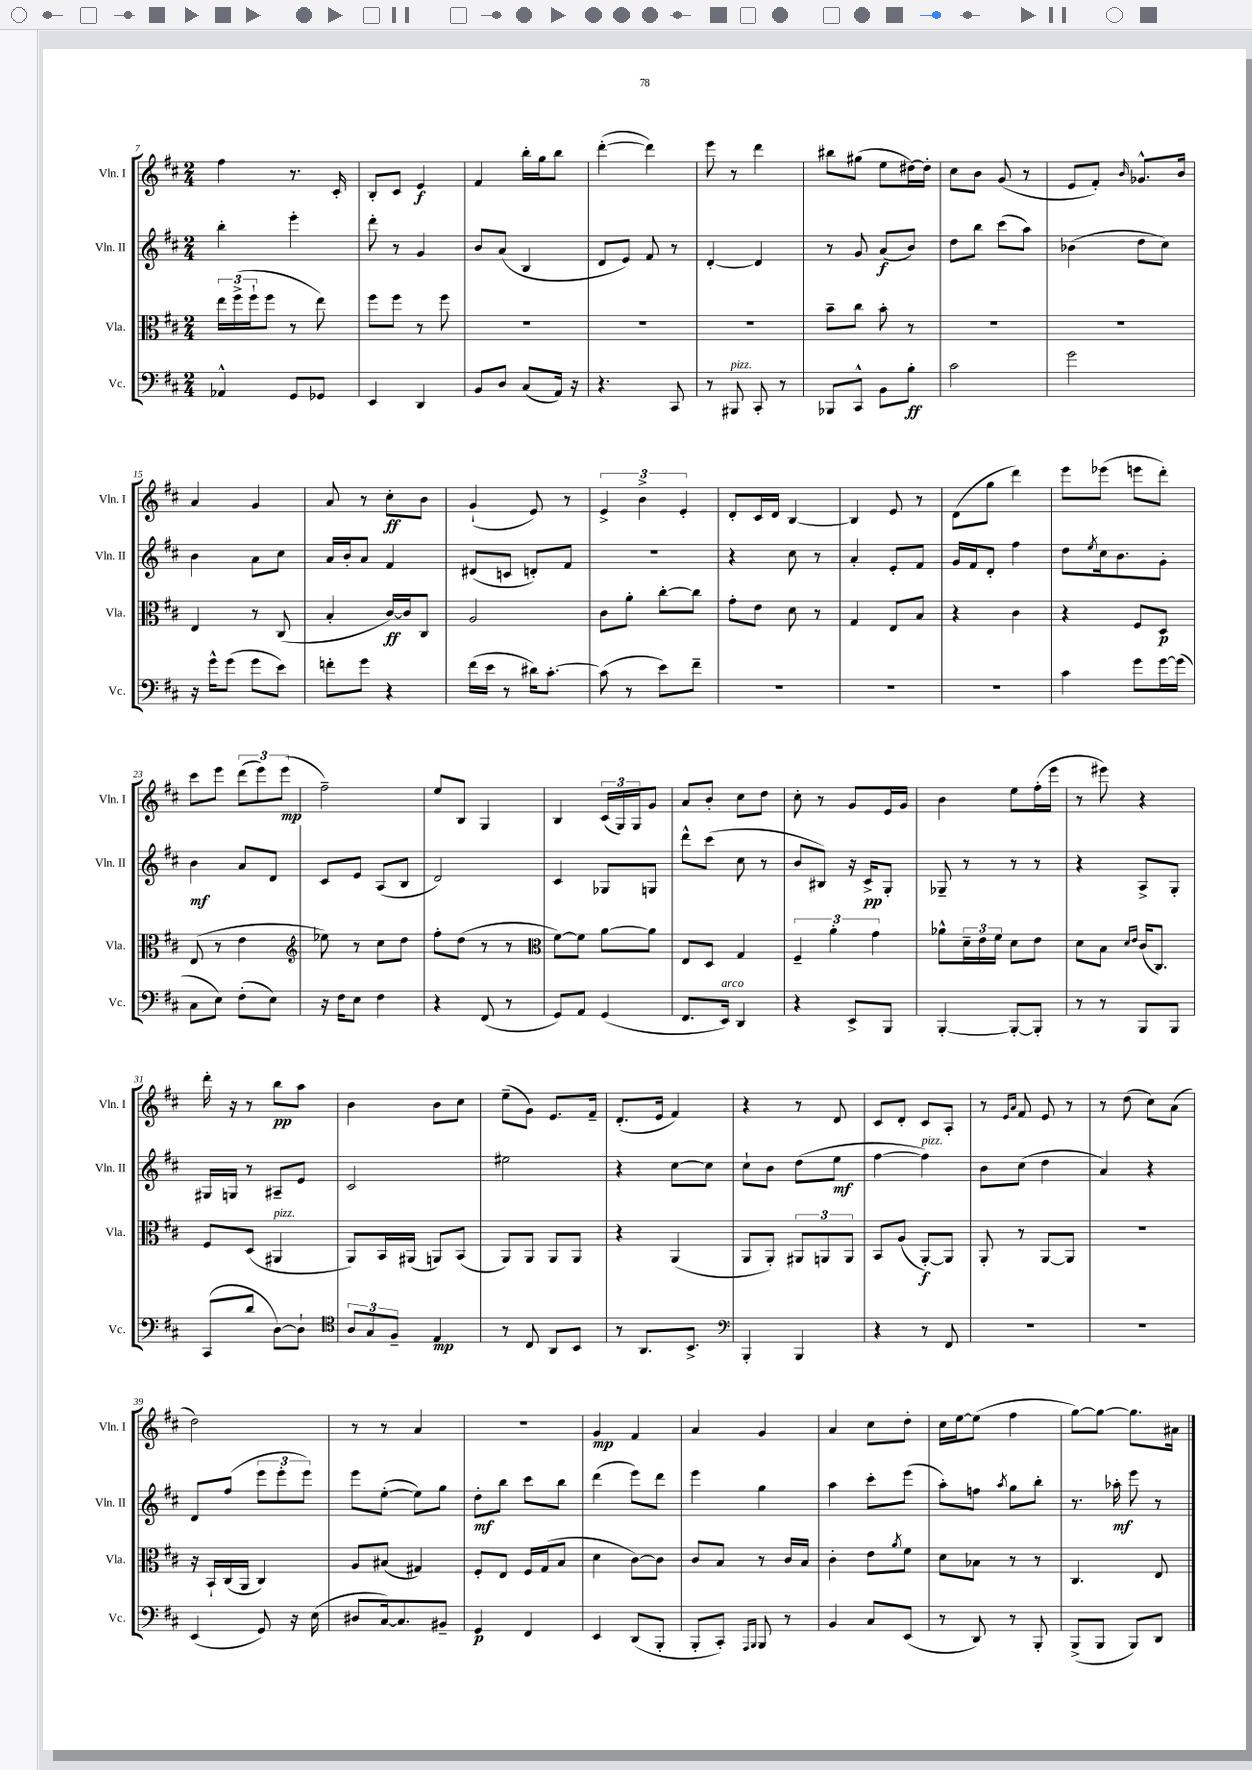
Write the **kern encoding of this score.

**kern	**kern	**kern	**kern
*staff4	*staff3	*staff2	*staff1
*clefF4	*clefC3	*clefG2	*clefG2
*k[f#c#]	*k[f#c#]	*k[f#c#]	*k[f#c#]
*M2/4	*M2/4	*M2/4	*M2/4
4AA-^^	24ee	4bb'	4ff#
.	(24ff#^	.	.
.	24ff#`	.	.
.	8ff#	.	.
8GG	8r	4eee'	8.r
8GG-	8ee)	.	.
.	.	.	16c#'
=	=	=	=
4EE	8ff#	8ddd'	8B'
.	8ff#	8r	8c#
4DD	8r	4g	4e
.	8ff#	.	.
=	=	=	=
8BB	2r	8b	4f#
8D	.	(8a	.
(8C#	.	4B	16bb'
.	.	.	16gg
16AA)	.	.	8bb
16r	.	.	.
=	=	=	=
4.r	2r	8d	([4ddd'
.	.	8e)	.
.	.	8f#	4ddd])
8CC#	.	8r	.
=	=	=	=
8r	2r	[4d'	8eee
8BBB#	.	.	8r
8CC#'	.	4d]	4ddd
8r	.	.	.
=	=	=	=
8BBB-	8b~	8r	8bb#
8CC#^^	8cc#	8g	(8gg#
8BB	8b'	(8a	8ee
8B'	8r	8b)	[16dd#)
.	.	.	16dd#']
=	=	=	=
2c#	2r	8dd	8cc#
.	.	8bb	8b
.	.	(8ccc#	(8g
.	.	8aa)	8r
=	=	=	=
2g	2r	(4b-	8e
.	.	.	8f#')
.	.	.	16qqb
.	.	8dd	8.g-^^
.	.	8cc#)	.
.	.	.	16b
=	=	=	=
16r	4E	4b	4a
16g^^	.	.	.
(8g	.	.	.
8g	8r	8a	4g
8e)	(8C#	8cc#	.
=	=	=	=
8f'	4B'	16a	8a
.	.	16b'	.
8g	.	8a	8r
4r	[16c#)	4f#	8cc#'
.	16c#]	.	.
.	8C#	.	8b
=	=	=	=
(16f#	2A	(8d#	(4g`
16e	.	.	.
8r	.	8c	.
16d#)	.	8d')	8e)
[8.c#'	.	.	.
.	.	8f#	8r
=	=	=	=
(8c#]	8c#	2r	6e^
8r	8a'	.	.
.	.	.	6b^
8e)	[8cc#'	.	.
.	.	.	6e'
8f#~	8cc#]	.	.
=	=	=	=
2r	8g'	4r	8d'
.	8e	.	16c#
.	.	.	16d
.	8d	8cc#	[4B
.	8r	8r	.
=	=	=	=
2r	4G	4a'	4B]
.	8E	8e'	8e
.	8B	8f#	8r
=	=	=	=
2r	4r	16g	(8d
.	.	16f#	.
.	.	8d'	8gg
.	4c#	4ff#	4ddd)
=	=	=	=
4c#	4r	8dd	8eee
.	.	8qee	.
.	.	16cc#	(8eee-
.	.	8.b	.
8g	8F#	.	8eee
[16g	8D	8g'	8ddd')
(16g]	.	.	.
=	=	=	=
8C#	(8E	4b	8ccc#
8E)	8r	.	8eee
(8F#'	4e	8a	(12ddd
.	.	.	12eee)
8E)	.	8d	.
.	.	.	(12eee
=	=	=	=
*	*clefG2	*	*
16r	8ee-)	8c#	2ff#~)
16F#	.	.	.
8E	8r	8e	.
4F#	8cc#	(8A	.
.	8dd	8B	.
=	=	=	=
4r	8ff#'	2d)	8ee
.	(8dd	.	8B
(8FF#	8r	.	4G
8r	8r	.	.
=	=	=	=
*	*clefC3	*	*
8GG)	[8f#)	4c#	4B
8AA	8f#]	.	.
(4GG	[8a	8G-	(24c#
.	.	.	24G)
.	.	.	24G
.	8a]	8G	8g
=	=	=	=
8.FF#	8E	8ddd^^	8a
.	8D	(8ccc#	8b'
16EE)	.	.	.
4DD	4G	8cc#	8cc#
.	.	8r	8dd
=	=	=	=
4r	6F#~	8b	8cc#'
.	.	8B#)	8r
.	6a'	.	.
8EE^	.	16r	8g
.	.	16c#^	.
.	6g	.	.
8BBB	.	8G'	16e
.	.	.	16g
=	=	=	=
[4BBB'	8a-^^	8G-~	4b
.	24d~	8r	.
.	24e	.	.
.	24f#	.	.
8BBB'_	8d	8r	8ee
8BBB']	8e	8r	(16ff#'
.	.	.	16eee
=	=	=	=
8r	8d	4r	8r
8r	8B	.	8eee#)
.	16qqd	.	.
.	16qqe	.	.
8BBB	(16c#	8A^	4r
.	8.C#)	.	.
8BBB	.	8G'	.
=	=	=	=
(8CC#	8F#	16G#	16ddd'
.	.	16G	16r
8d	(8D	8r	8r
[8D)	4AA#	8A#~	8bb
8D`]	.	8e	8aa
=	=	=	=
*clefC4	*	*	*
12A	8AA)	2c#	4b
12G	.	.	.
.	16BB	.	.
12F#~	.	.	.
.	(16AA#	.	.
4E	8AA)	.	8b
.	(8BB	.	8cc#
=	=	=	=
8r	8AA)	2ee#	(8ee~
8C#	8AA	.	8g)
8AA	8AA	.	8.e
8BB	8AA	.	.
.	.	.	16f#~
=	=	=	=
8r	4r	4r	(8.d'
8.AA	.	.	.
.	.	.	16e
.	(4AA	[8cc#	4f#)
8.BB^	.	.	.
.	.	8cc#]	.
=	=	=	=
*clefF4	*	*	*
4BBB'	8AA	8cc#`	4r
.	8AA')	8b	.
4BBB	12AA#	(8dd	8r
.	12AA	.	.
.	.	8ee	8d
.	12AA	.	.
=	=	=	=
4r	8BB	[4ff#	8c#
.	(8A	.	8d'
8r	[8AA')	4ff#])	8c#
8FF#	8AA]	.	8A'
=	=	=	=
2r	8AA'	8b	8r
.	.	.	16qqe
.	.	.	16qqa
.	8r	(8cc#	8f#
.	[8AA	4dd	8e
.	8AA]	.	8r
=	=	=	=
2r	2r	4a)	8r
.	.	.	(8dd
.	.	4r	8cc#)
.	.	.	(8a
=	=	=	=
(4EE	16r	8d	2dd)
.	16BB`	.	.
.	(16C#	(8ff#	.
.	16AA	.	.
8GG)	4C#)	12eee	.
.	.	12eee'	.
16r	.	.	.
.	.	12eee)	.
(16E	.	.	.
=	=	=	=
8D#	8A	8eee	8r
[16C#)	(8B#	([8ee'	8r
8.C#]	.	.	.
.	4G#)	8ee])	4a
8BB#~	.	8gg	.
=	=	=	=
4GG	8F#'	8dd'	2r
.	8E	8bb	.
4FF#	16F#	8ccc#	.
.	(16G	.	.
.	8B	8bb	.
=	=	=	=
4EE	4d	(4ddd	4g
(8DD	[8c#)	8eee)	4f#
8BBB'	8c#]	8ddd	.
=	=	=	=
8BBB'	8c#	4eee	4a
8CC#')	8B	.	.
16qqAAA	.	.	.
16qqBBB	.	.	.
8BBB	8r	4gg	4g
8r	16c#	.	.
.	16B	.	.
=	=	=	=
4BB	4c#'	4aa	4a
8C#	8e	8ccc#'	8cc#
.	8qa	.	.
(8EE	8f#	(8eee	8dd'
=	=	=	=
8r	8d	8aa')	16cc#
.	.	.	[16ee
8DD)	8B-	8ff	(8ee]
.	.	8qaa	.
8r	8r	8gg	4ff#
8BBB'	8r	8bb'	.
=	=	=	=
(8BBB^	4.C#	8.r	[8gg)
8BBB	.	.	8gg_
.	.	16aa-'	.
8BBB)	.	8eee	8.gg]
8DD	8E	8r	.
.	.	.	16a#
==	==	==	==
*-	*-	*-	*-
